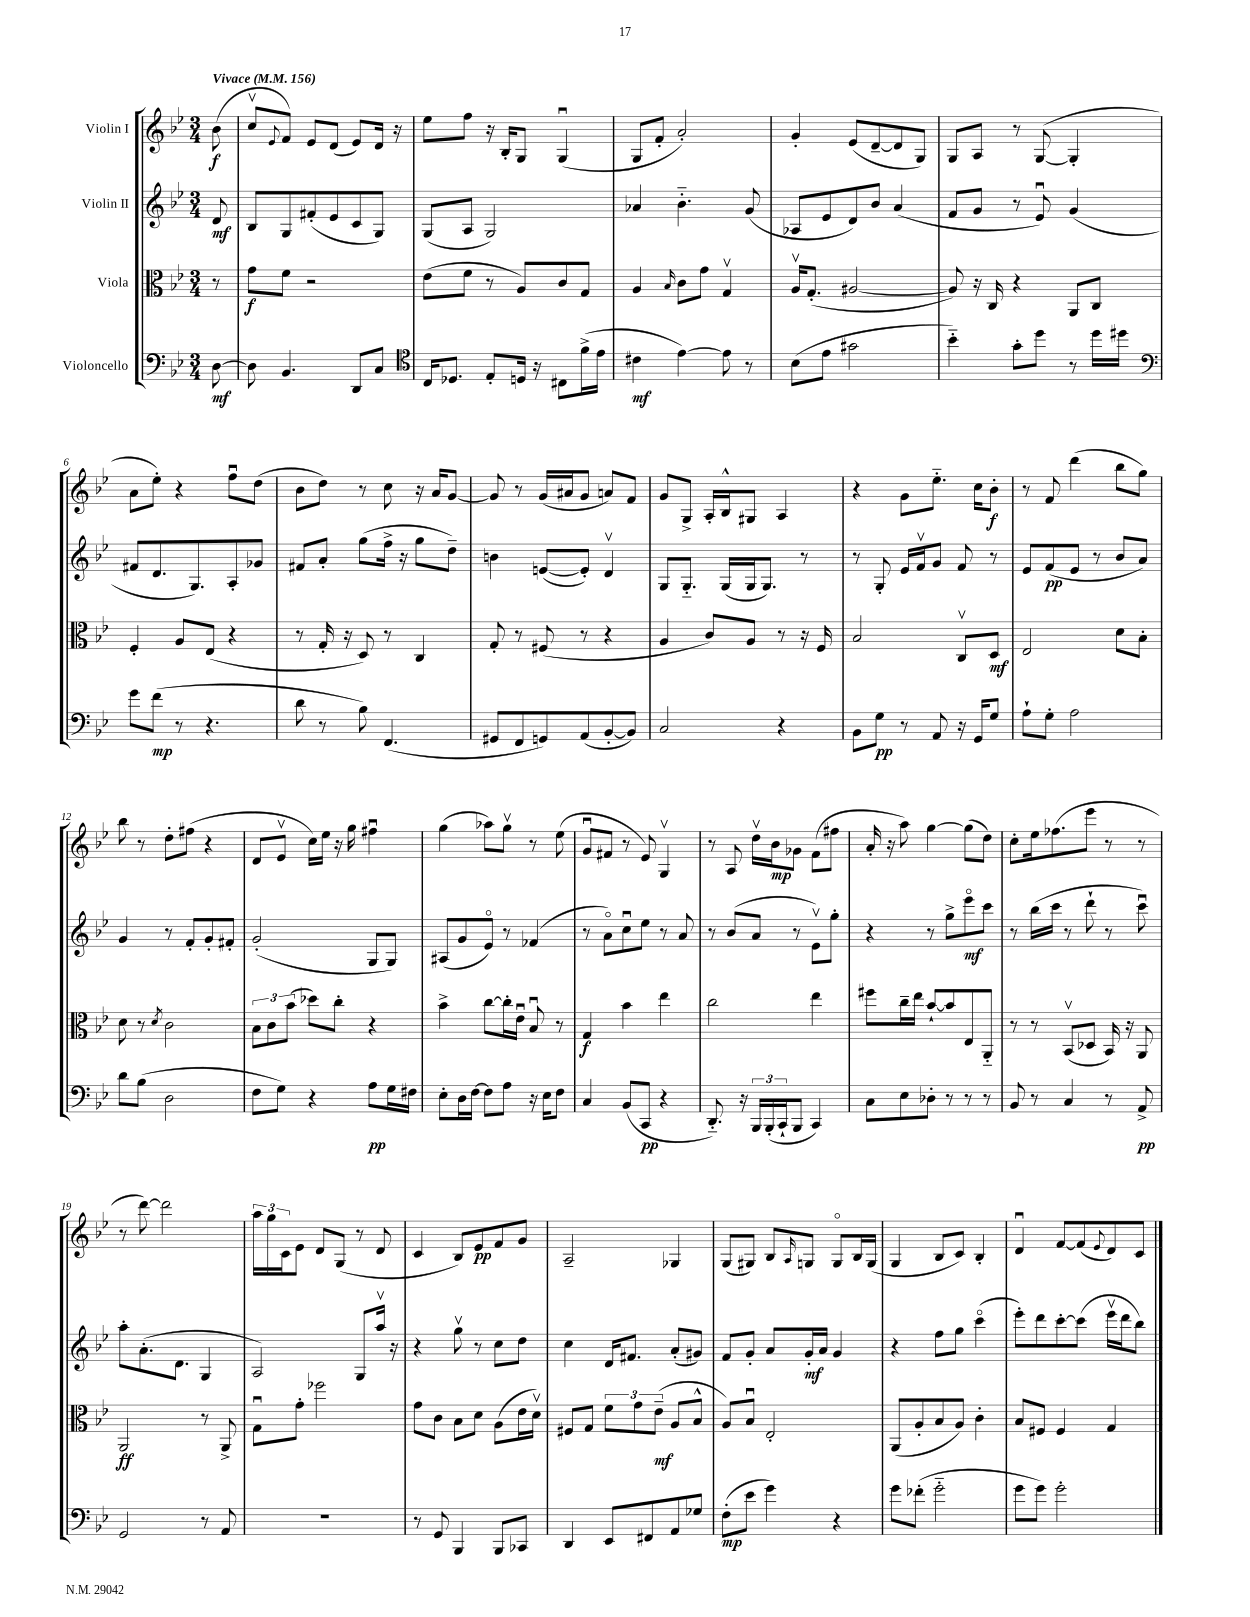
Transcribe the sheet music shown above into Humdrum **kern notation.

**kern	**kern	**kern	**kern
*staff4	*staff3	*staff2	*staff1
*clefF4	*clefC3	*clefG2	*clefG2
*k[b-e-]	*k[b-e-]	*k[b-e-]	*k[b-e-]
*M3/4	*M3/4	*M3/4	*M3/4
*MM156	*MM156	*MM156	*MM156
[8D	8r	8d	(8b-
=	=	=	=
8D]	8g	8B-	8ccv
.	.	.	8qqe-
4.BB-	8f	8G	8f)
.	2r	(8f#'	8e-
.	.	8e-	(8d
8DD	.	8c	8e-)
8C	.	8G)	16d
.	.	.	16r
=	=	=	=
*clefC4	*	*	*
16C	(8e-	(8G	8ee-
8.D-	.	.	.
.	8f	8A	8ff
8E-'	8r	2G)	16r
.	.	.	16B-'
16D	8A)	.	8G
16r	.	.	.
8C#	8c	.	(4Gu
(16f^	8G	.	.
16e-	.	.	.
=	=	=	=
4c#	4A	4a-	8G
.	.	.	8f'
.	16qqB-	.	.
[4e-)	8c	4.b-'~	2a')
.	8g	.	.
8e-]	4Gv	.	.
8r	.	(8g	.
=	=	=	=
(8B-	16Av	8A-	4g'
.	(8.G'	.	.
8e-	.	8e-	.
2g#	[2A#	8d)	(8e-
.	.	8b-	[8d~
.	.	(4a	8d]
.	.	.	8G)
=	=	=	=
4b-'~)	8A#])	8f	8G
.	16r	8g	8A
.	16C	.	.
8g'	4r	8r	8r
8dd	.	8e-u)	([8G
8r	8AA	(4g	4G']
16dd	8C	.	.
16dd#	.	.	.
=	=	=	=
*clefF4	*	*	*
8g	4F'	8f#	8a
(8f	.	8.d	8ee-')
8r	8A	.	4r
.	.	8.G)	.
4.r	(8E-	.	.
.	4r	8A'	8ffu
.	.	8g-	(8dd
=	=	=	=
8d	8r	8f#	8b-
8r	16G'	8a'	8dd)
.	16r	.	.
8B-)	8D)	(8gg	8r
(4.FF	8r	16ff^	8cc
.	.	16r	.
.	4C	8gg	16r
.	.	.	16a
.	.	8dd~)	[8g
=	=	=	=
8GG#	8G'	4b	8g]
8FF	8r	.	8r
8GG)	(8F#	([8e	(16g
.	.	.	16a#
(8AA	8r	8e'])	8g
[8BB-'	4r	4dv	8a)
8BB-])	.	.	8f
=	=	=	=
2C	4A	8G	8g
.	.	8.G'~	8G^
.	8c)	.	16A'
.	.	(16G	16B-^^
.	8A	16G	8G#
.	.	8.G)	.
4r	8r	.	4A
.	16r	8r	.
.	16F	.	.
=	=	=	=
8BB-	2B-	8r	4r
8G	.	8G'	.
8r	.	16e-	8g
.	.	16fv	.
8AA	.	8g	8.ee-'~
16r	8Cv	8f	.
16GG	.	.	16cc
8G	8D	8r	8b-'
=	=	=	=
8A`	2E-	8e-	8r
8G'	.	(8f	8f
2A	.	8e-	(4ddd
.	.	8r	.
.	8d	8b-	8bb-
.	8B-'	8a)	8gg)
=	=	=	=
8d	8d	4g	8bb-
(8B-	8r	.	8r
.	8qd	.	.
2D	2c	8r	8dd'
.	.	8f'	(8ff#
.	.	8g'	4r
.	.	8f#'	.
=	=	=	=
8F	12B-	(2g'	8d
.	12c	.	.
8G)	.	.	8e-v
.	(12b-	.	.
4r	8dd-)	.	16cc)
.	.	.	16ee-
.	8cc'	.	16r
.	.	.	16gg
8A	4r	8G	4ff#u
16G	.	8G)	.
16F#	.	.	.
=	=	=	=
8E-'	4b-^	(8A#	(4gg
16D	.	8g	.
[16F	.	.	.
8F]	[8cc	8e-o)	8aa-)
8A	16cc']	8r	8ggv
.	16e-u	.	.
16r	8B-u	(4f-	8r
16E-	.	.	.
8F	8r	.	(8ee-
=	=	=	=
4C	4G	8r	8gu
.	.	8ao)	8f#
(8BB-	4b-	8ccu	8r
8CC	.	8ee-	8e-)
4r	4ee-	8r	4Gv
.	.	8a	.
=	=	=	=
8.DD'~)	2cc	8r	8r
.	.	(8b-	8A
16r	.	.	.
24BBB-	.	8a	16ddv
(24BBB-'	.	.	.
.	.	.	16b-
24CC`	.	.	.
8BBB-	.	8r	8g-
4CC)	4ee-	8e-v)	(8f
.	.	8gg'	8ff#
=	=	=	=
8C	8ff#	4r	16a'
.	.	.	16r
8E-	16cc~	.	8aa)
.	16ee-	.	.
8D-'	[8b-`	8r	[4gg
8r	8b-]	8gg^	.
8r	8E-	8eee-o	(8gg]
8r	8AA'~	8ccc	8dd)
=	=	=	=
8BB-	8r	8r	8cc'
8r	8r	(16bb-	16ee-
.	.	16ccc	(8.ff-
4C	(8BB-v	8r	.
.	8D-	8ddd`	8eee-
8r	16BB-)	8r	8r
.	16r	.	.
8AA^	8AA	8cccu)	8r
=	=	=	=
2GG	2AA	8aa'	8r
.	.	(8.a'	[8ddd)
.	.	.	2ddd]
.	.	8.d	.
8r	8r	4G	.
8AA	8AA^	.	.
=	=	=	=
2.r	8Gu	2A)	24aa
.	.	.	24gg
.	.	.	24c
.	8g'	.	8e-
.	2ff-	.	8d
.	.	.	(8G
.	.	8G	8r
.	.	16aav	8d
.	.	16r	.
=	=	=	=
8r	8g	4r	4c
8GG	8c	.	.
4BBB-	8B-	8ggv	8B-)
.	8d	8r	8e-
8BBB-	(8A	8cc	8f
8CC-	16e-	8dd	8g
.	16dv)	.	.
=	=	=	=
4DD	8F#	4cc	2A~
.	8G	.	.
8EE-	12f	16d	.
.	.	8.f#	.
.	12g	.	.
8FF#	.	.	.
.	(12e-~	.	.
8AA	8A	(8a'	4G-
8G-	8B-^^	8g#)	.
=	=	=	=
(8F'	8A)	8f	(8G
8e-	8B-u	8g'	8G#)
4g)	2E-'	8a	8B-
.	.	.	16qqA
.	.	16g'	8G
.	.	16a	.
4r	.	4g	8Go
.	.	.	16B-
.	.	.	(16G
=	=	=	=
8g	(8AA	4r	4G
(8f-'	8A'	.	.
2g'~	8B-	8ff	8B-
.	8A)	8gg	8c)
.	4c'	(4ccco	4B-'
=	=	=	=
8g	8B-	8eee-')	4du
8g)	8F#	8ddd	.
2g'	4F#	[8ccc'	[8f
.	.	(8ccc]	(8f]
.	.	.	8qqe-
.	4G	16eee-v	8d)
.	.	16ddd	.
.	.	8bb-)	8c
==	==	==	==
*-	*-	*-	*-
